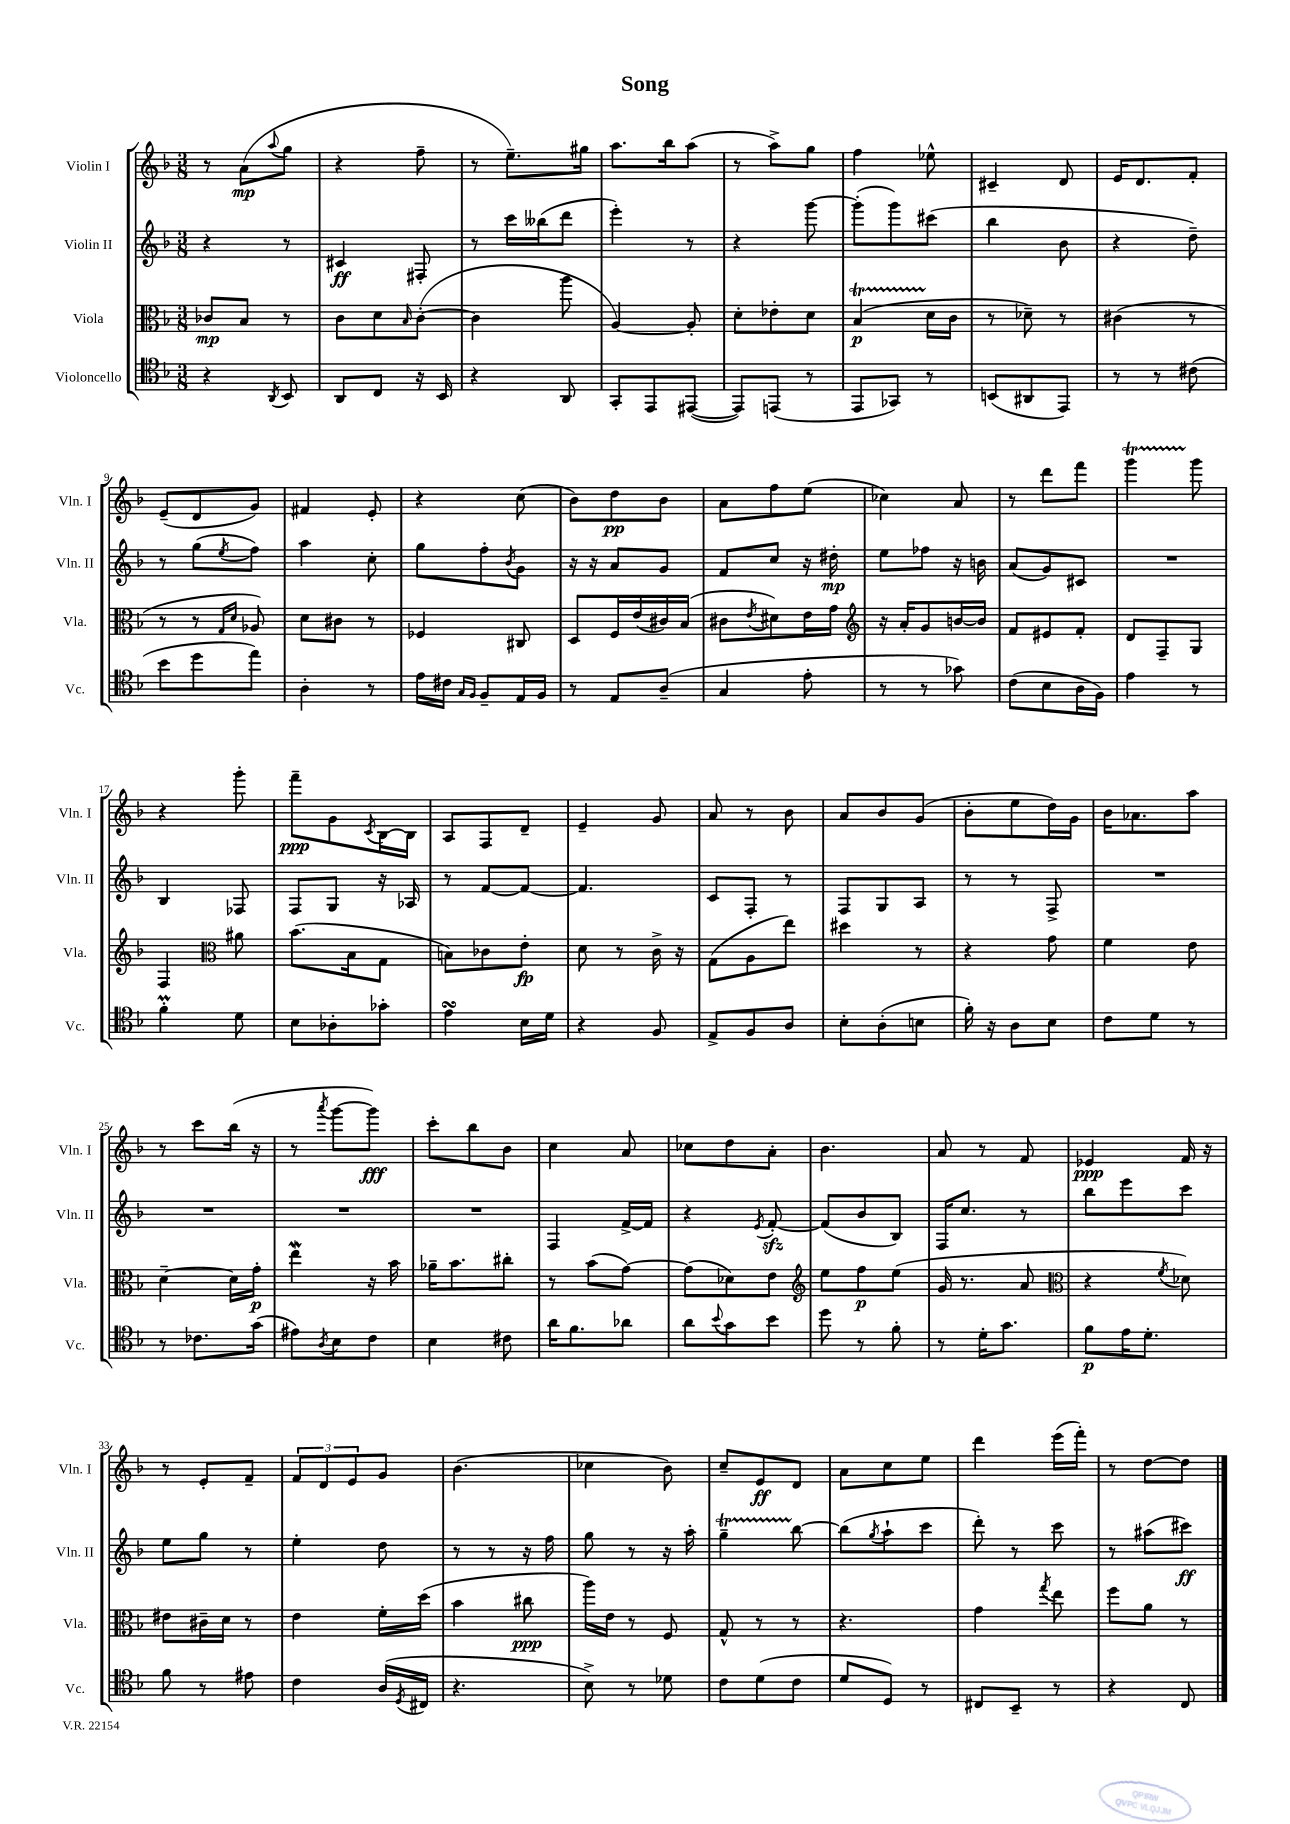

**kern	**kern	**kern	**kern
*staff4	*staff3	*staff2	*staff1
*clefC4	*clefC3	*clefG2	*clefG2
*k[b-]	*k[b-]	*k[b-]	*k[b-]
*M3/8	*M3/8	*M3/8	*M3/8
4r	8c-	4r	8r
.	8B-	.	(8a
8qAA	.	.	8qqaa
8BB-	8r	8r	8gg
=	=	=	=
8AA	8c	4c#	4r
8C	8d	.	.
.	16qqB-	.	.
16r	([8c'	8F#'	8ff~
16BB-	.	.	.
=	=	=	=
4r	4c]	8r	8r
.	.	16ccc	8.ee~)
.	.	(16bb--	.
8AA	8aa	8ddd	.
.	.	.	16gg#
=	=	=	=
8GG'	[4A)	4eee')	8.aa
8EE	.	.	.
.	.	.	16bb-
([8EE#	8A']	8r	(8aa
=	=	=	=
8EE#])	8d'	4r	8r
(8EE	8e-'	.	8aa^)
8r	8d	[8ggg	8gg
=	=	=	=
8EE	(4B-	(8ggg']	4ff
8GG-)	.	8ggg)	.
8r	16d	(8ccc#	8ee-^^
.	16c	.	.
=	=	=	=
(8BB	8r	4bb-	4c#~
8AA#	8d-~)	.	.
8EE)	8r	8b-	8d
=	=	=	=
8r	(4c#	4r	16e
.	.	.	8.d
8r	.	.	.
(8c#	8r	8dd~)	8f'
=	=	=	=
8b-	8r	8r	(8e~
8dd	8r	(8gg	8d
.	16qqG	.	.
.	16qqd	8qee	.
8ee)	8A-)	8ff)	8g)
=	=	=	=
4A'	8d	4aa	4f#
.	8c#	.	.
8r	8r	8cc'	8e'
=	=	=	=
16e	4F-	8gg	4r
16c#	.	.	.
16qqG	.	.	.
16qqF	.	.	.
8F~	.	8ff'	.
.	.	8qb-	.
16E	8C#	8g	(8cc
16F	.	.	.
=	=	=	=
8r	8D	16r	8b-)
.	.	16r	.
8E	16F	8a	8dd
.	(16e	.	.
(8A~	16c#)	8g	8b-
.	(16B-	.	.
=	=	=	=
4G	8c#	8f	8a
.	8qe	.	.
.	8d#)	8cc	8ff
8e'	16e	16r	(8ee
.	16g	16dd#'	.
=	=	=	=
*	*clefG2	*	*
8r	16r	8ee	4cc-)
.	16a'	.	.
8r	8g	8ff-	.
8g-)	[16b	16r	8a
.	16b]	16b	.
=	=	=	=
(8c	8f	(8a	8r
8B-	8e#	8g)	8ddd
16A	8f'	8c#	8fff
16F)	.	.	.
=	=	=	=
4e	8d	4.r	4ggg
.	8F~	.	.
8r	8G	.	8ggg
=	=	=	=
4f'	4F	4B-	4r
*	*clefC3	*	*
8d	8a#	8F-	8ggg'
=	=	=	=
8B-	(8.b-	8F	8fff~
8A-'	.	8G	8g
.	16B-	.	.
.	.	.	8qc
8g-'	8G	16r	[16B-
.	.	16A-	16B-]
=	=	=	=
4e	8B)	8r	8A
.	8c-	[8f	8F
16B-	8e'	8f_	8d~
16d	.	.	.
=	=	=	=
4r	8d	4.f]	4e~
.	8r	.	.
8F	16c^	.	8g
.	16r	.	.
=	=	=	=
8E^	(8G	8c	8a
8F	8A	8F'	8r
8A	8ee)	8r	8b-
=	=	=	=
8B-'	4dd#	8F	8a
(8A'	.	8G	8b-
8B	8r	8A	(8g
=	=	=	=
16f')	4r	8r	8b-'
16r	.	.	.
8A	.	8r	8ee
8B-	8g	8F^	16dd)
.	.	.	16g
=	=	=	=
8c	4f	4.r	16b-
.	.	.	8.a-
8d	.	.	.
8r	8e	.	8aa
=	=	=	=
8r	[4d~	4.r	8r
8.c-	.	.	8ccc
.	16d]	.	(16bb-
(16g	16g'	.	16r
=	=	=	=
8e#)	4ee	4.r	8r
8qA	.	.	8qaaa
8B-	.	.	[8ggg
8c	16r	.	8ggg])
.	16b-	.	.
=	=	=	=
4B-	16a-~	4.r	8ccc'
.	8.b-	.	.
.	.	.	8bb-
8c#	8cc#'	.	8b-
=	=	=	=
16a	8r	4F	4cc
8.f	.	.	.
.	(8b-	.	.
8a-	[8g)	[16f^	8a
.	.	16f]	.
=	=	=	=
8a	(8g]	4r	8cc-
8qqb-	.	.	.
8g	8d-)	.	8dd
.	.	8qe	.
8b-	8e	[8f'	8a'
=	=	=	=
*	*clefG2	*	*
8dd	8ee	(8f]	4.b-
8r	8ff	8b-	.
8f'	(8ee	8B-)	.
=	=	=	=
8r	16g	16F	8a
.	8.r	8.cc	.
16d'	.	.	8r
8.g	.	.	.
.	8a	8r	8f
=	=	=	=
*	*clefC3	*	*
8f	4r	8bb-	4e-
16e	.	8eee	.
8.d'	.	.	.
.	8qf	.	.
.	8d-)	8ccc	16f
.	.	.	16r
=	=	=	=
8f	8e#	8ee	8r
8r	16c#~	8gg	8e'
.	16d	.	.
8e#	8r	8r	8f~
=	=	=	=
4c	4e	4ee'	12f
.	.	.	12d
.	.	.	12e
(16A	16f'	8dd	8g
8qD	.	.	.
16C#	(16dd	.	.
=	=	=	=
4.r	4b-	8r	(4.b-
.	.	8r	.
.	8cc#	16r	.
.	.	16ff	.
=	=	=	=
8B-^)	16aa)	8gg	4cc-
.	16e	.	.
8r	8r	8r	.
8d-	8F	16r	8b-)
.	.	16aa'	.
=	=	=	=
8c	8G^^	4gg~	8cc~
(8d	8r	.	8e
8c	8r	[8bb-	8d
=	=	=	=
8d	4.r	(8bb-]	8a
.	.	8qgg	.
8D)	.	8aa`	8cc
8r	.	8ccc	8ee
=	=	=	=
8C#	4g	8ddd')	4ddd
8BB-~	.	8r	.
.	8qgg	.	.
8r	8ee	8ccc	(16eee
.	.	.	16fff')
=	=	=	=
4r	8ff	8r	8r
.	8a	(8aa#	[8dd
8C	8r	8ccc#)	8dd]
==	==	==	==
*-	*-	*-	*-
